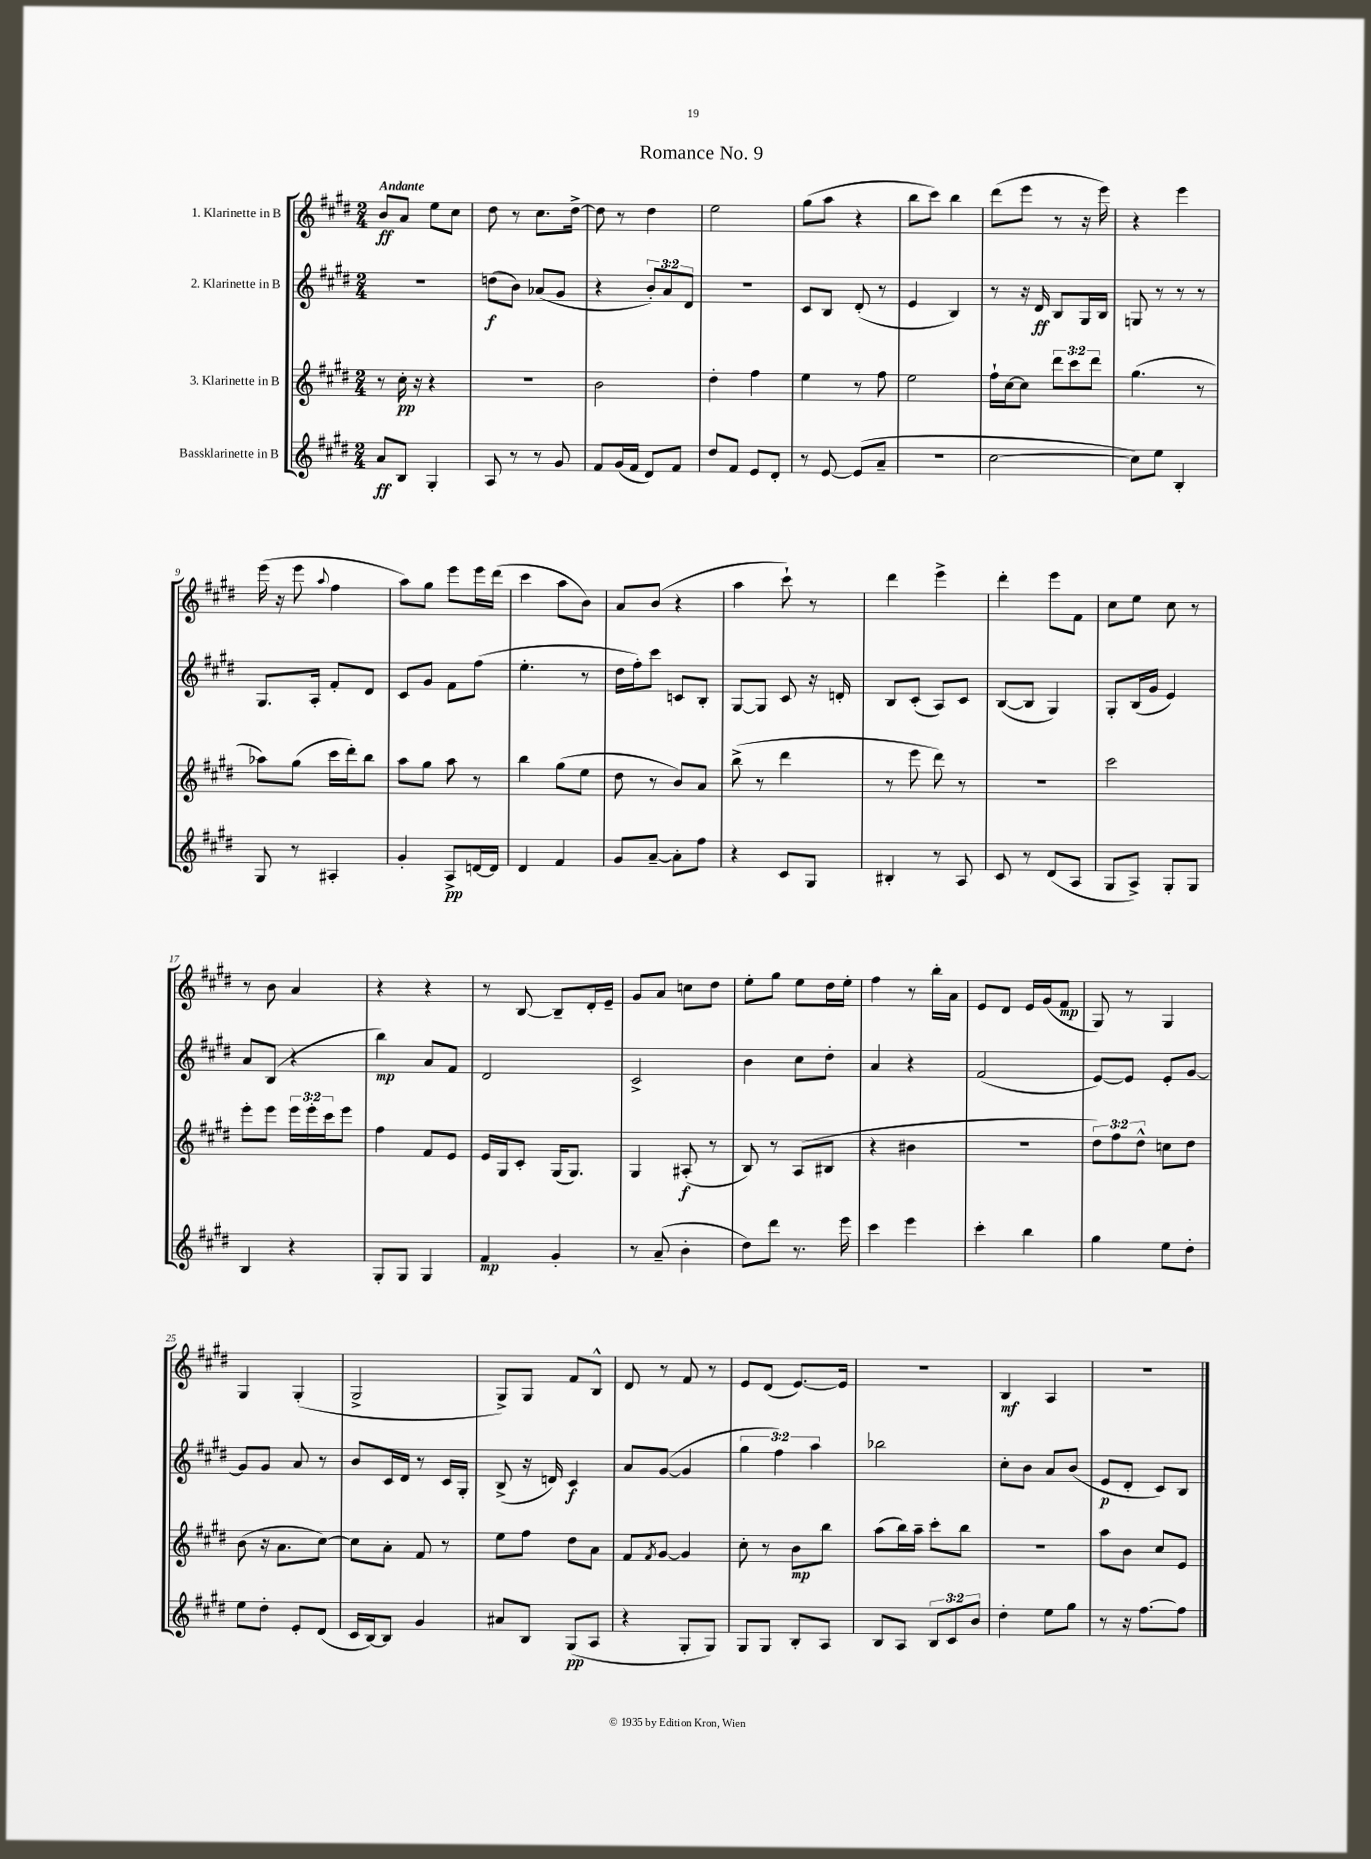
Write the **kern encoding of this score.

**kern	**dynam	**kern	**dynam	**kern	**dynam	**kern	**dynam
*part4	*part4	*part3	*part3	*part2	*part2	*part1	*part1
*staff4	*staff4	*staff3	*staff3	*staff2	*staff2	*staff1	*staff1
*I"Bassklarinette in B	*	*I"3. Klarinette in B	*	*I"2. Klarinette in B	*	*I"1. Klarinette in B	*
*clefG2	*	*clefG2	*	*clefG2	*	*clefG2	*
*k[f#c#g#d#]	*	*k[f#c#g#d#]	*	*k[f#c#g#d#]	*	*k[f#c#g#d#]	*
*M2/4	*	*M2/4	*	*M2/4	*	*M2/4	*
=1	=1	=1	=1	=1	=1	=1	=1
!	!	!	!	!	!	!LO:TX:a:B:t=Andante	!
8a/L	ff	8r	.	2r	.	8b/L	ff
8B/J	.	16cc#'\	pp	.	.	8a/J	.
.	.	16r	.	.	.	.	.
4G#'/	.	4r	.	.	.	8ee\L	.
.	.	.	.	.	.	8cc#\J	.
=2	=2	=2	=2	=2	=2	=2	=2
8A/	.	2r	.	(8ddn\L	f	8dd#\	.
8r	.	.	.	8b\J)	.	8r	.
8r	.	.	.	(8a-X/L	.	8.cc#\L	.
8g#/	.	.	.	8g#/J	.	.	.
.	.	.	.	.	.	[16dd#^\Jk	.
=3	=3	=3	=3	=3	=3	=3	=3
8f#/L	.	2b\	.	4r	.	8dd#\]	.
(16g#/L	.	.	.	.	.	8r	.
16f#/JJ	.	.	.	.	.	.	.
8d#/L)	.	.	.	12b'/L)	.	4dd#\	.
.	.	.	.	12a/	.	.	.
8f#/J	.	.	.	.	.	.	.
.	.	.	.	12d#/J	.	.	.
=4	=4	=4	=4	=4	=4	=4	=4
8dd#/L	.	4dd#'\	.	2r	.	2ee\	.
8f#/J	.	.	.	.	.	.	.
8e/L	.	4ff#\	.	.	.	.	.
8d#'/J	.	.	.	.	.	.	.
=5	=5	=5	=5	=5	=5	=5	=5
8r	.	4ee\	.	8c#/L	.	(8gg#\L	.
[8e/	.	.	.	8B/J	.	8aa\J	.
(8e/L]	.	8r	.	(8d#'/	.	4r	.
8a~/J	.	8ff#\	.	8r	.	.	.
=6	=6	=6	=6	=6	=6	=6	=6
2r	.	2ee\	.	4e/	.	8bb\L	.
.	.	.	.	.	.	8ccc#\J)	.
.	.	.	.	4B/)	.	4bb\	.
=7	=7	=7	=7	=7	=7	=7	=7
[2cc#\	.	16ff#`\LL	.	8r	.	(8ddd#\L	.
.	.	[16cc#\J	.	.	.	.	.
.	.	8cc#\J]	.	16r	.	8eee\J	.
.	.	.	.	16d#/	ff	.	.
.	.	12ddd#\L	.	8B/L	.	8r	.
.	.	12ccc#\	.	.	.	.	.
.	.	.	.	16G#/L	.	16r	.
.	.	12ddd#\J	.	.	.	.	.
.	.	.	.	16B/JJ	.	16eee\)	.
=8	=8	=8	=8	=8	=8	=8	=8
8cc#\L])	.	(4.gg#\	.	8Gn/	.	4r	.
8ee\J	.	.	.	8r	.	.	.
4B'/	.	.	.	8r	.	4eee\	.
.	.	8r	.	8r	.	.	.
!!LO:LB:g=z
=9	=9	=9	=9	=9	=9	=9	=9
8G#/	.	8aa-X\L)	.	8.G#/L	.	(16eee\	.
.	.	.	.	.	.	16r	.
8r	.	(8gg#\J	.	.	.	8eee\	.
.	.	.	.	16A'/Jk	.	.	.
.	.	.	.	.	.	8qqaa/	.
4A#X'/	.	16ccc#\LL	.	8f#'/L	.	4ff#\	.
.	.	16ddd#'\J)	.	.	.	.	.
.	.	8bb\J	.	8d#/J	.	.	.
=10	=10	=10	=10	=10	=10	=10	=10
4g#'/	.	8aa\L	.	8c#/L	.	8aa\L)	.
.	.	8gg#\J	.	8g#/J	.	8gg#\J	.
8A^/L	pp	8aa\	.	8f#\L	.	8eee\L	.
[16dn/L	.	8r	.	(8ff#\J	.	16eee\L	.
16d/JJ]	.	.	.	.	.	(16ddd#\JJ	.
=11	=11	=11	=11	=11	=11	=11	=11
4d#/	.	4bb\	.	4.ee'\	.	4ccc#\	.
4f#/	.	(8gg#\L	.	.	.	8aa\L	.
.	.	8ee\J	.	8r	.	8b\J)	.
=12	=12	=12	=12	=12	=12	=12	=12
8g#/L	.	8dd#\	.	16dd#\LL	.	8a/L	.
.	.	.	.	16ff#'\J)	.	.	.
[8a~/J	.	8r	.	8ccc#\J	.	(8b/J	.
8a'\L]	.	8b/L)	.	8cn/L	.	4r	.
8ff#\J	.	8a/J	.	8B'/J	.	.	.
=13	=13	=13	=13	=13	=13	=13	=13
4r	.	(8bb^\	.	[8G#/L	.	4aa\	.
.	.	8r	.	8G#/J]	.	.	.
8c#/L	.	4ddd#\	.	8c#/	.	8ccc#`\)	.
8G#/J	.	.	.	16r	.	8r	.
.	.	.	.	16dn'/	.	.	.
=14	=14	=14	=14	=14	=14	=14	=14
4B#X'/	.	8r	.	8B/L	.	4ddd#\	.
.	.	8eee\	.	(8c#'/J	.	.	.
8r	.	8ddd#\)	.	8A/L)	.	4eee^\	.
8A/	.	8r	.	8c#/J	.	.	.
=15	=15	=15	=15	=15	=15	=15	=15
8c#/	.	2r	.	([8B/L	.	4ddd#'\	.
8r	.	.	.	8B/J]	.	.	.
(8d#/L	.	.	.	4G#/)	.	8eee\L	.
8A/J	.	.	.	.	.	8f#\J	.
=16	=16	=16	=16	=16	=16	=16	=16
8G#/L	.	2ccc#\	.	8G#'/L	.	8cc#\L	.
8A^/J)	.	.	.	(16B/L	.	8ee\J	.
.	.	.	.	16g#/JJ	.	.	.
8G#'/L	.	.	.	4e/)	.	8cc#\	.
8G#/J	.	.	.	.	.	8r	.
!!LO:LB:g=z
=17	=17	=17	=17	=17	=17	=17	=17
4B/	.	8eee'\L	.	8a/L	.	8r	.
.	.	8eee\J	.	(8B/J	.	8b\	.
4r	.	24eee\LL	.	4r	.	4a/	.
.	.	24eee'\	.	.	.	.	.
.	.	24ccc#\J	.	.	.	.	.
.	.	8eee\J	.	.	.	.	.
=18	=18	=18	=18	=18	=18	=18	=18
8G#'/L	.	4ff#\	.	4bb\)	mp	4r	.
8G#/J	.	.	.	.	.	.	.
4G#/	.	8f#/L	.	8a/L	.	4r	.
.	.	8e/J	.	8f#/J	.	.	.
=19	=19	=19	=19	=19	=19	=19	=19
4f#/	mp	16e/LL	.	2d#/	.	8r	.
.	.	16G#/J	.	.	.	.	.
.	.	8c#'/J	.	.	.	[8B/	.
4g#'/	.	(16G#/KL	.	.	.	8B~/L]	.
.	.	8.G#/J)	.	.	.	.	.
.	.	.	.	.	.	16d#'/L	.
.	.	.	.	.	.	16e~/JJ	.
=20	=20	=20	=20	=20	=20	=20	=20
8r	.	4G#/	.	2c#^/	.	8g#/L	.
(8a~/	.	.	.	.	.	8a/J	.
4b'\	.	(8A#X'/	f	.	.	8ccn\L	.
.	.	8r	.	.	.	8dd#\J	.
=21	=21	=21	=21	=21	=21	=21	=21
8dd#\L)	.	8B/)	.	4b\	.	8ee'\L	.
8ddd#\J	.	8r	.	.	.	8gg#\J	.
8.r	.	(8A/L	.	8cc#\L	.	8ee\L	.
.	.	8B#X/J	.	8dd#'\J	.	16dd#\L	.
16eee\	.	.	.	.	.	16ee'\JJ	.
=22	=22	=22	=22	=22	=22	=22	=22
4ccc#\	.	4r	.	4a/	.	4ff#\	.
4eee\	.	4b#X\	.	4r	.	8r	.
.	.	.	.	.	.	16bb'\LL	.
.	.	.	.	.	.	16a\JJ	.
=23	=23	=23	=23	=23	=23	=23	=23
4ccc#'\	.	2r	.	(2f#/	.	8e/L	.
.	.	.	.	.	.	8d#/J	.
4bb\	.	.	.	.	.	16e/LL	.
.	.	.	.	.	.	(16g#/J	.
.	.	.	.	.	.	8f#/J	mp
=24	=24	=24	=24	=24	=24	=24	=24
4gg#\	.	12dd#\L)	.	[8e/L)	.	8G#/)	.
.	.	12ff#\	.	.	.	.	.
.	.	.	.	8e/J]	.	8r	.
.	.	12dd#^^\J	.	.	.	.	.
8ee\L	.	8ccn\L	.	8e'/L	.	4G#/	.
8dd#'\J	.	8dd#\J	.	[8g#/J	.	.	.
!!LO:LB:g=z
=25	=25	=25	=25	=25	=25	=25	=25
8ee\L	.	(8b\	.	8g#/L]	.	4G#/	.
8dd#'\J	.	16r	.	8g#/J	.	.	.
.	.	8.a\L	.	.	.	.	.
8e'/L	.	.	.	8a/	.	(4G#'/	.
(8d#/J	.	[8cc#\J)	.	8r	.	.	.
=26	=26	=26	=26	=26	=26	=26	=26
16c#/LL	.	8cc#\L]	.	8b/L	.	2G#^/	.
[16B/J)	.	.	.	.	.	.	.
8B/J]	.	8a'\J	.	16c#/L	.	.	.
.	.	.	.	16d#/JJ	.	.	.
4g#/	.	8f#/	.	8r	.	.	.
.	.	8r	.	16c#/LL	.	.	.
.	.	.	.	16G#'/JJ	.	.	.
=27	=27	=27	=27	=27	=27	=27	=27
8a#X/L	.	8ee\L	.	(8B^/	.	8G#^/L)	.
8B/J	.	8ff#\J	.	16r	.	8G#/J	.
.	.	.	.	16dn/)	.	.	.
(8G#/L	pp	8dd#\L	.	4c#/	f	8f#/L	.
8A/J	.	8a\J	.	.	.	8B^^/J	.
=28	=28	=28	=28	=28	=28	=28	=28
4r	.	8f#/L	.	8a/L	.	8d#/	.
.	.	8qf#/	.	.	.	.	.
.	.	[8g#/J	.	([8g#/J	.	8r	.
8G#'/L	.	4g#/]	.	4g#/]	.	8f#/	.
8G#/J)	.	.	.	.	.	8r	.
=29	=29	=29	=29	=29	=29	=29	=29
8G#/L	.	8cc#'\	.	6gg#\	.	8e/L	.
8G#/J	.	8r	.	.	.	(8d#/J	.
.	.	.	.	6ff#\)	.	.	.
8B'/L	.	8b\L	mp	.	.	[8.e/L)	.
.	.	.	.	6aa\	.	.	.
8A/J	.	8bb\J	.	.	.	.	.
.	.	.	.	.	.	16e/Jk]	.
=30	=30	=30	=30	=30	=30	=30	=30
8B/L	.	(8aa\L	.	2bb-X\	.	2r	.
8A/J	.	16bb\L)	.	.	.	.	.
.	.	16aa~\JJ	.	.	.	.	.
12B/L	.	8ccc#'\L	.	.	.	.	.
12c#/	.	.	.	.	.	.	.
.	.	8bb\J	.	.	.	.	.
12b/J	.	.	.	.	.	.	.
=31	=31	=31	=31	=31	=31	=31	=31
4dd#'\	.	2r	.	8cc#'\L	.	4B/	mf
.	.	.	.	8b\J	.	.	.
8ee\L	.	.	.	8a/L	.	4A/	.
8gg#\J	.	.	.	(8b/J	.	.	.
=32	=32	=32	=32	=32	=32	=32	=32
8r	.	8aa\L	.	8e/L	p	2r	.
16r	.	8b\J	.	8d#'/J	.	.	.
[8.ff#\L	.	.	.	.	.	.	.
.	.	8cc#/L	.	8c#/L)	.	.	.
8ff#\J]	.	8e/J	.	8B/J	.	.	.
==	==	==	==	==	==	==	==
*-	*-	*-	*-	*-	*-	*-	*-
